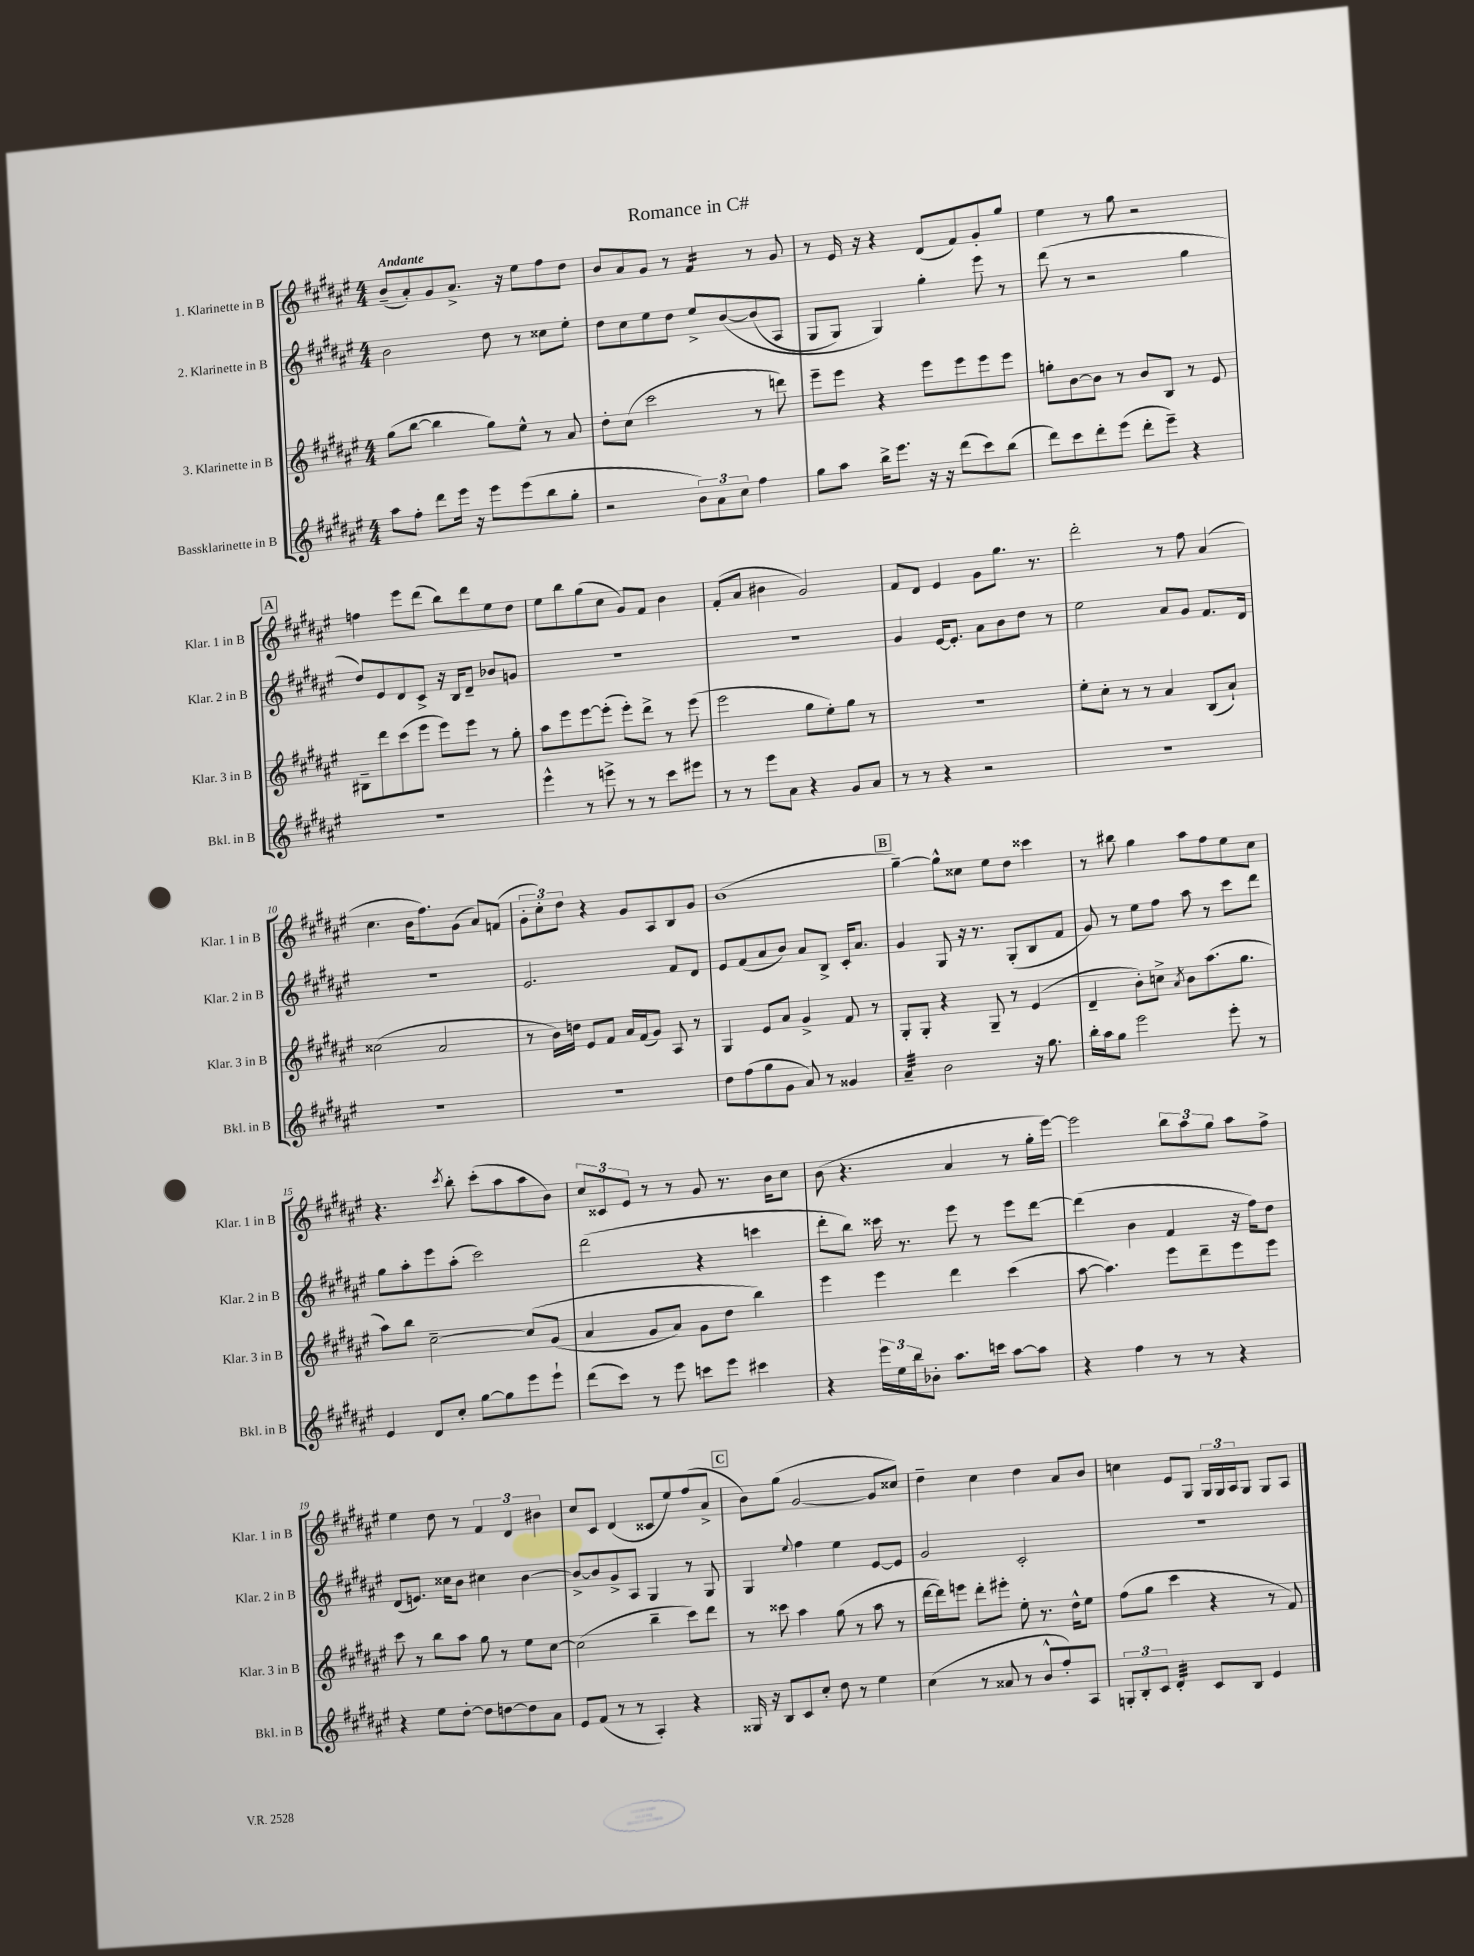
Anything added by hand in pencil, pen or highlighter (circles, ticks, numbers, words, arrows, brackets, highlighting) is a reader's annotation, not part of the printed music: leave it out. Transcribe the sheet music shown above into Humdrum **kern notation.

**kern	**kern	**kern	**kern
*staff4	*staff3	*staff2	*staff1
*clefG2	*clefG2	*clefG2	*clefG2
*k[f#c#g#d#a#e#]	*k[f#c#g#d#a#e#]	*k[f#c#g#d#a#e#]	*k[f#c#g#d#a#e#]
*M4/4	*M4/4	*M4/4	*M4/4
8aa#	(8gg#	2b	(8b~
8ff#'	[8bb	.	8a#')
8ddd#	4bb]	.	8g#
16eee#	.	.	8.a#^
16r	.	.	.
8eee#	8gg#)	8dd#	.
.	.	.	16r
(8eee#	8ee#^^	8r	8ee#
8bb	8r	8cc##	8ff#
8gg#'	8a#	8ee#'	8dd#
=	=	=	=
2r	8dd#'	8dd#	8b
.	(8cc#	8cc#	8a#
.	2ccc#	8ee#	8g#
.	.	8dd#	8r
12b)	.	8ee#^	4f#
12a#	.	.	.
.	.	&([8b	.
12cc#	.	.	.
4ff#	8r	(8b]	8r
.	8ddd)	8A#	8g#
=	=	=	=
8gg#	8eee#~	8G#	8r
8aa#	8eee#	8G#)	16e#
.	.	.	16r
16bb^	4r	4G#&)	4r
8.eee#	.	.	.
16r	8eee#	4gg#'	(8d#
16r	.	.	.
(8ddd#	8eee#	.	8f#)
8ccc#)	8eee#	8eee#	8g#'
(8bb	8eee#	8r	8gg#
=	=	=	=
8ddd#)	8gg'	(8ddd#	4ee#
8ccc#	[8b	8r	.
8ddd#'	8b]	2r	8r
(8eee#	8r	.	8gg#
8ddd#'	8b	.	2r
8eee#~)	8B	.	.
4r	8r	4gg#	.
.	8e#	.	.
=	=	=	=
1r	8B#~	8dd#)	4ff
.	8ddd#	8e#	.
.	(8ccc#	8d#	8eee#
.	8eee#	8c#^	(8ddd#
.	8eee#)	16r	8bb)
.	.	16B	.
.	8eee#	8d#~	8ddd#
.	8r	8b-	8ee#
.	8gg#'	8g	8dd#
=	=	=	=
4eee#^^	8aa#	1r	8ee#
.	8eee#	.	8bb
8r	[8eee#	.	(8gg#
8eee^	(8eee#']	.	8cc#
8r	8eee#')	.	8g#)
8r	8ddd#^	.	8f#
8ccc#	8r	.	4b
8eee#	(8eee#	.	.
=	=	=	=
8r	2eee#	1r	(8f#'
8r	.	.	8a#
8eee#	.	.	4b#
8a#	.	.	.
4r	8gg#	.	2g#)
.	8ee#')	.	.
8g#	8gg#	.	.
8a#	8r	.	.
=	=	=	=
8r	1r	4g#	8f#
8r	.	.	8d#
4r	.	[16e#	4e#
.	.	8.e#']	.
2r	.	8a#	8g#
.	.	8b	8.gg#
.	.	8dd#	.
.	.	.	8.r
.	.	8r	.
=	=	=	=
1r	8ee#'	2ee#	2ddd#'
.	8cc#'	.	.
.	8r	.	.
.	8r	.	.
.	4a#	8a#	8r
.	.	8g#	8ff#
.	(8B	8.f#	(4a#
.	8a#`)	.	.
.	.	16d#	.
=	=	=	=
1r	(2cc##	1r	4.cc#
.	.	.	16b
.	.	.	8.ff#)
.	2a#	.	.
.	.	.	(8g#
.	.	.	8a#)
.	.	.	(8f
=	=	=	=
1r	8r	2.e#	12g#'
.	.	.	12cc#')
.	16b)	.	.
.	.	.	12dd#
.	16dd	.	.
.	8e#	.	4r
.	8f#	.	.
.	16a#	.	8g#
.	(16f#	.	.
.	8g#)	.	8A#
.	8A#	8f#	8B
.	8r	8d#	8g#
=	=	=	=
8dd#	4G#	8e#	(1b
(8ff#	.	(8f#	.
8gg#	8e#	8a#	.
8g#	8a#	8b)	.
8a#)	4g#^	8a#	.
8r	.	8B^	.
4g##	8f#	16c#'	.
.	.	8.a#	.
.	8r	.	.
=	=	=	=
4a#~	8G#'	4g#	[4gg#~)
.	8G#'	.	.
2b	4r	8G#	8gg#^^]
.	.	16r	8cc##
.	.	8.r	.
.	8G#~	.	8ee#
.	8r	(8G#'	8dd#
16r	(4e#	8B	4ccc##
8.gg#	.	.	.
.	.	8f#	.
=	=	=	=
16bb'	4d#~	8g#)	8r
16aa#	.	.	.
8gg#	.	8r	8bb#
2eee#	8b')	8ee#	4gg#
.	8cc^	8ff#	.
.	8qa#	.	.
.	8b	8aa#	8aa#
.	(8.aa#	8r	8ff#
8eee#'	.	8ccc#	8ee#
.	8.gg#	.	.
8r	.	8ddd#	8cc#
=	=	=	=
4e#	8aa#)	8gg#	4.r
.	8bb	8aa#'	.
8d#	[2cc#~	8eee#	.
.	.	.	8qccc#
8cc#'	.	(8aa#'	8bb'
[8gg#	.	2ccc#)	(8ccc#'
8gg#]	.	.	8aa#
8eee#	&(8cc#]	.	8aa#
8eee#`	(8g#	.	8b)
=	=	=	=
(8ddd#	4a#	(2ddd#	12cc#
.	.	.	12c##
8ccc#)	.	.	.
.	.	.	12e#
8r	8g#	.	8r
8eee#	8a#)	.	8r
8ccc	8g#	4r	8g#
8eee#	8dd#	.	8.r
4ccc#	4bb&)	4ccc	.
.	.	.	16b
.	.	.	8cc#
=	=	=	=
4r	4eee#	8ddd#'	(8b
.	.	8bb)	4.r
24eee#	4eee#	16ccc##	.
24ee#	.	.	.
.	.	8.r	.
24bb	.	.	.
8b-'	.	.	.
8.aa#	4ddd#	8eee#	4a#
.	.	8r	.
16ccc	.	.	.
[8aa#	(4ccc#	8eee#	8r
8aa#]	.	[8ddd#	16gg#'
.	.	.	[16eee#)
=	=	=	=
4r	[8aa#	(4ddd#]	2eee#]
.	4.aa#])	.	.
4ff#	.	4b	.
8r	8eee#	4f#	12bb
.	.	.	12aa#
8r	8ddd#~	.	.
.	.	.	12gg#
4r	8eee#	16r	8aa#
.	.	16ff#)	.
.	8eee#	8dd#	8ff#^
=	=	=	=
4r	8ccc#	(8d#	4ee#
.	8r	8.e)	.
8ee#	8bb	.	8dd#
.	.	16cc##	.
[8dd#'	8aa#	8b	8r
8dd#]	8gg#	4cc#	6f#
[8dd	8r	.	.
.	.	.	6d#
8dd]	8ee#	[4b	.
.	.	.	6b#
8a#	[8cc#	.	.
=	=	=	=
8e#	(2cc#]	8b^_	8cc#
(8f#	.	8b]	8c#
8r	.	8g#^	(4d#
8r	.	8A#	.
4A#')	4bb~	4G#	8c##
.	.	.	8ee#)
4r	8ccc#)	8r	(8ff#
.	8ddd#	8G#	8a#^
=	=	=	=
16G##	8r	4G#	8b)
16r	.	.	.
8B	8ccc##	.	(8gg#
.	.	8qqee#	.
8c#	4aa#	4ff#	[2g#
8cc#'	.	.	.
8dd#	(8gg#	4ee#	.
8r	8r	.	.
4ee#	8aa#	[8e#	8g#]
.	8r	8e#]	8cc##)
=	=	=	=
(4cc#	[16ddd#	2g#	4dd#~
.	16ddd#])	.	.
.	8eee	.	.
8r	8ddd#'	.	4cc#
8a##	8eee#'	.	.
8r	8ee#'	2c#'	4dd#
8b^^	8.r	.	.
8ff#')	.	.	8a#
.	16dd#^^	.	.
8A#	8ee#	.	8b
=	=	=	=
12G'	(8ff#	1r	4cc
12B'	.	.	.
.	8gg#	.	.
12c#	.	.	.
4d#'	4ccc#	.	8e#
.	.	.	8G#
8c#	4r	.	24G#
.	.	.	24G#
.	.	.	24A#
8B	.	.	8G#
4e#	8r	.	8G#
.	8f#)	.	8A#
==	==	==	==
*-	*-	*-	*-
